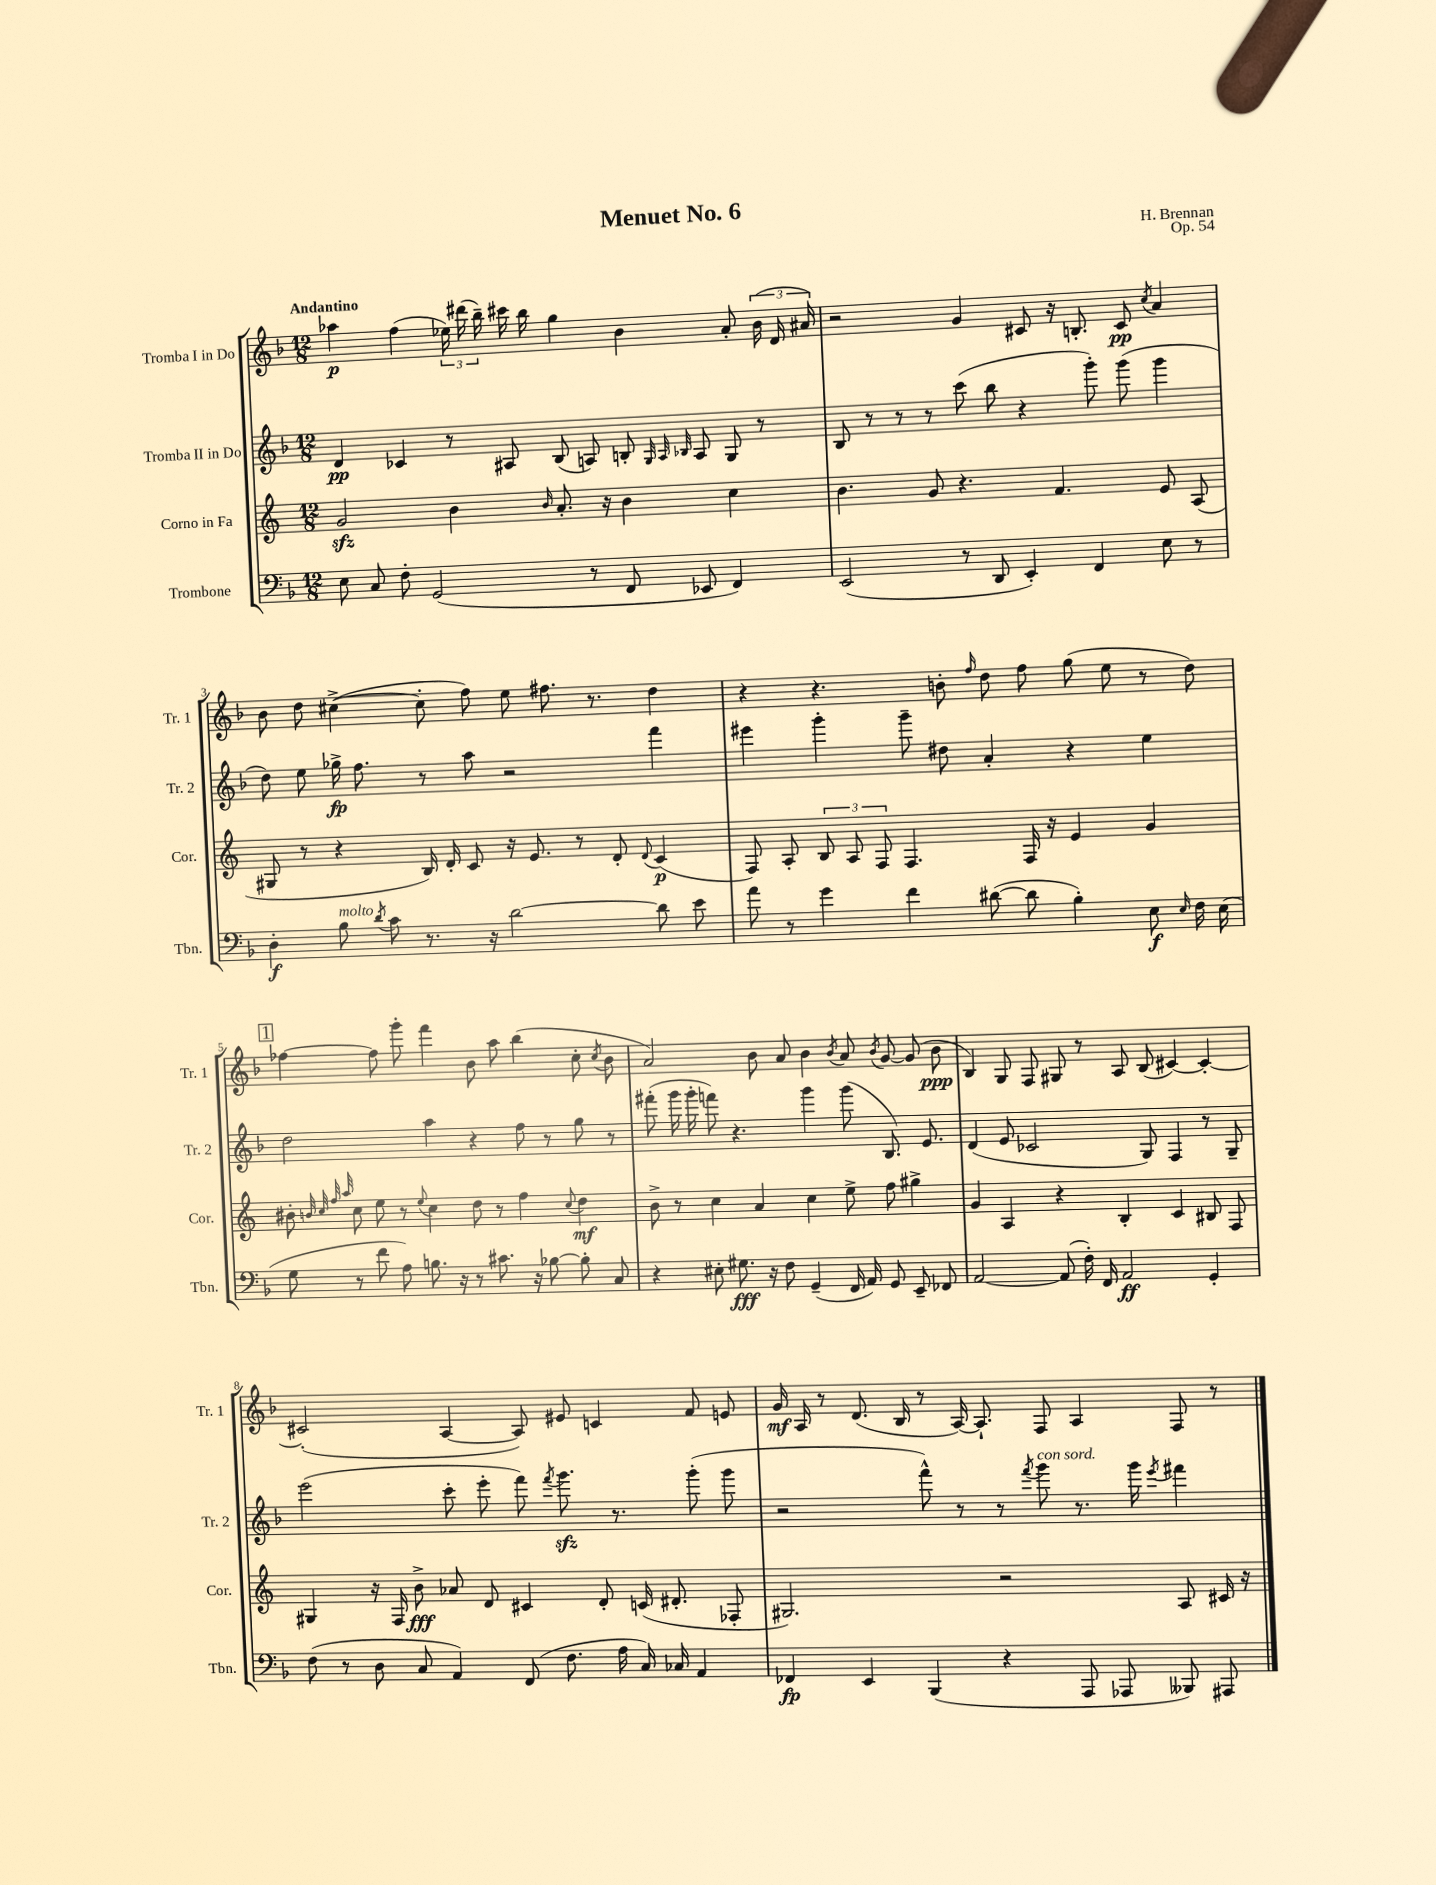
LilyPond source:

\header { title = "Menuet No. 6" composer = "H. Brennan" opus = "Op. 54" }
<<
\new StaffGroup <<
\new Staff = "s0" \with { instrumentName = "Tromba I in Do" shortInstrumentName = "Tr. 1" } {
    \clef treble \key f \major \numericTimeSignature \time 12/8 \tempo "Andantino"
    \autoBeamOff aes''4\p f''4( \tuplet 3/2 { ees''16) dis'''16( bes''16--) } cis'''16 bes''16 g''4 bes'4 a'8-. \tuplet 3/2 { bes'16( d'16 ais'16) } |
    r2 g'4 cis'8 r16 b8.-. cis'8\pp \acciaccatura { c''8 } a'4 |
    bes'8 d''8 cis''4~->( cis''8-. f''8) e''8 fis''8. r8. d''4 |
    r4 r4. b'8-. \grace { f''16 } d''8 f''8 g''8( e''8 r8 d''8) |
    \mark \markup { \box "1" } fes''4~ fes''8 g'''8-. f'''4 bes'8 a''8 bes''4( c''8-. \acciaccatura { c''8 } bes'8 |
    a'2) bes'8 a'8 bes'4 \acciaccatura { bes'8 } a'8 \acciaccatura { bes'8 } g'8~ g'8( bes'8\ppp |
    bes4) g8 f8 gis8 r8 a8 bes8( cis'4~) cis'4~-. |
    cis'2-.( a4~ a8) eis'8 c'4 f'8 e'8 |
    g'16\mf a16 r8 d'8.( bes16 r8 a16~) a8.-! f8 a4 f8 r8 \bar "|." |
}
\new Staff = "s1" \with { instrumentName = "Tromba II in Do" shortInstrumentName = "Tr. 2" } {
    \clef treble \key f \major \numericTimeSignature \time 12/8
    \autoBeamOff d'4\pp ces'4 r8 ais8 bes8( a8) b8-. \grace { g32 a32 bes32 } a8 g8 r8 |
    bes8 r8 r8 r8 c'''8( bes''8 r4 g'''8-.) g'''8( g'''4 |
    d''8) e''8 ges''16->\fp f''8. r8 a''8 r2 f'''4 |
    eis'''4 g'''4-. g'''8-- dis''8 a'4-. r4 e''4 |
    \mark \markup { \box "1" } d''2 a''4 r4 f''8 r8 g''8 r8 |
    fis'''8-.( g'''16 g'''16-. f'''8) r4. g'''4 g'''8( bes8.) e'8. |
    d'4( e'8 ces'2 g8) f4 r8 g8-- |
    e'''2( c'''8-. e'''8-. f'''8) \acciaccatura { f'''8 } g'''8.\sfz r8. g'''8-.( g'''8 |
    r2 f'''8-^) r8 r8 \acciaccatura { f'''8 } g'''8^\markup { \italic "con sord." } r8. g'''16 \acciaccatura { e'''8 } fis'''4 \bar "|." |
}
\new Staff = "s2" \with { instrumentName = "Corno in Fa" shortInstrumentName = "Cor." } {
    \clef treble \key c \major \numericTimeSignature \time 12/8
    \autoBeamOff g'2\sfz b'4 \grace { b'16 } a'8.-. r16 b'4 c''4 |
    b'4. g'8 r4. f'4. e'8 a8( |
    gis8 r8 r4 b16) d'16-. c'8 r16 e'8. r8 d'8-. \appoggiatura { d'8 } c'4\p( |
    f8) a8-. \tuplet 3/2 { b8 a8 f8 } f4. f16 r16 e'4 g'4 |
    \mark \markup { \box "1" } bis'8-. \grace { b'32 c''32 f''32 a''32 } c''8 e''8 r8 \appoggiatura { e''8 } c''4 d''8 r8 f''4 \appoggiatura { c''8 } d''4\mf |
    b'8-> r8 c''4 a'4 c''4 e''8-> f''8 gis''4-> |
    g'4 a4 r4 b4-. c'4 bis8 f8 |
    gis4 r16 f16 b'8->\fff aes'8 d'8 cis'4 d'8-. c'16( dis'8.-. fes8-. |
    gis2.) r2 a8 cis'16 r16 \bar "|." |
}
\new Staff = "s3" \with { instrumentName = "Trombone" shortInstrumentName = "Tbn." } {
    \clef bass \key f \major \numericTimeSignature \time 12/8
    \autoBeamOff e8 c8 f8-. g,2( r8 f,8 ees,8 f,4) |
    e,2( r8 d,8 e,4-.) f,4 e8 r8 |
    d4-.\f bes8^\markup { \italic "molto" } \acciaccatura { d'8 } c'8 r8. r16 d'2~ d'8 e'8 |
    a'8 r8 g'4 f'4 dis'8~( dis'8 bes4-.) e8\f \grace { e16 } f16 e16( |
    \mark \markup { \box "1" } g8 r8 f'8 a8) b8. r16 r8 cis'8. r16 bes8~ bes8-. c8 |
    r4 eis8-. gis8.\fff r16 f8 g,4--( f,16 a,16) g,8 e,8-- fes,8 |
    a,2~ a,8( f16-.) f,16 a,2\ff g,4-. |
    f8( r8 d8 c8 a,4) f,8( f8. a16 c16) ces16 a,4 |
    fes,4\fp e,4 bes,,4( r4 a,,8 aes,,8 beses,,8) ais,,8 \bar "|." |
}
>>
>>
